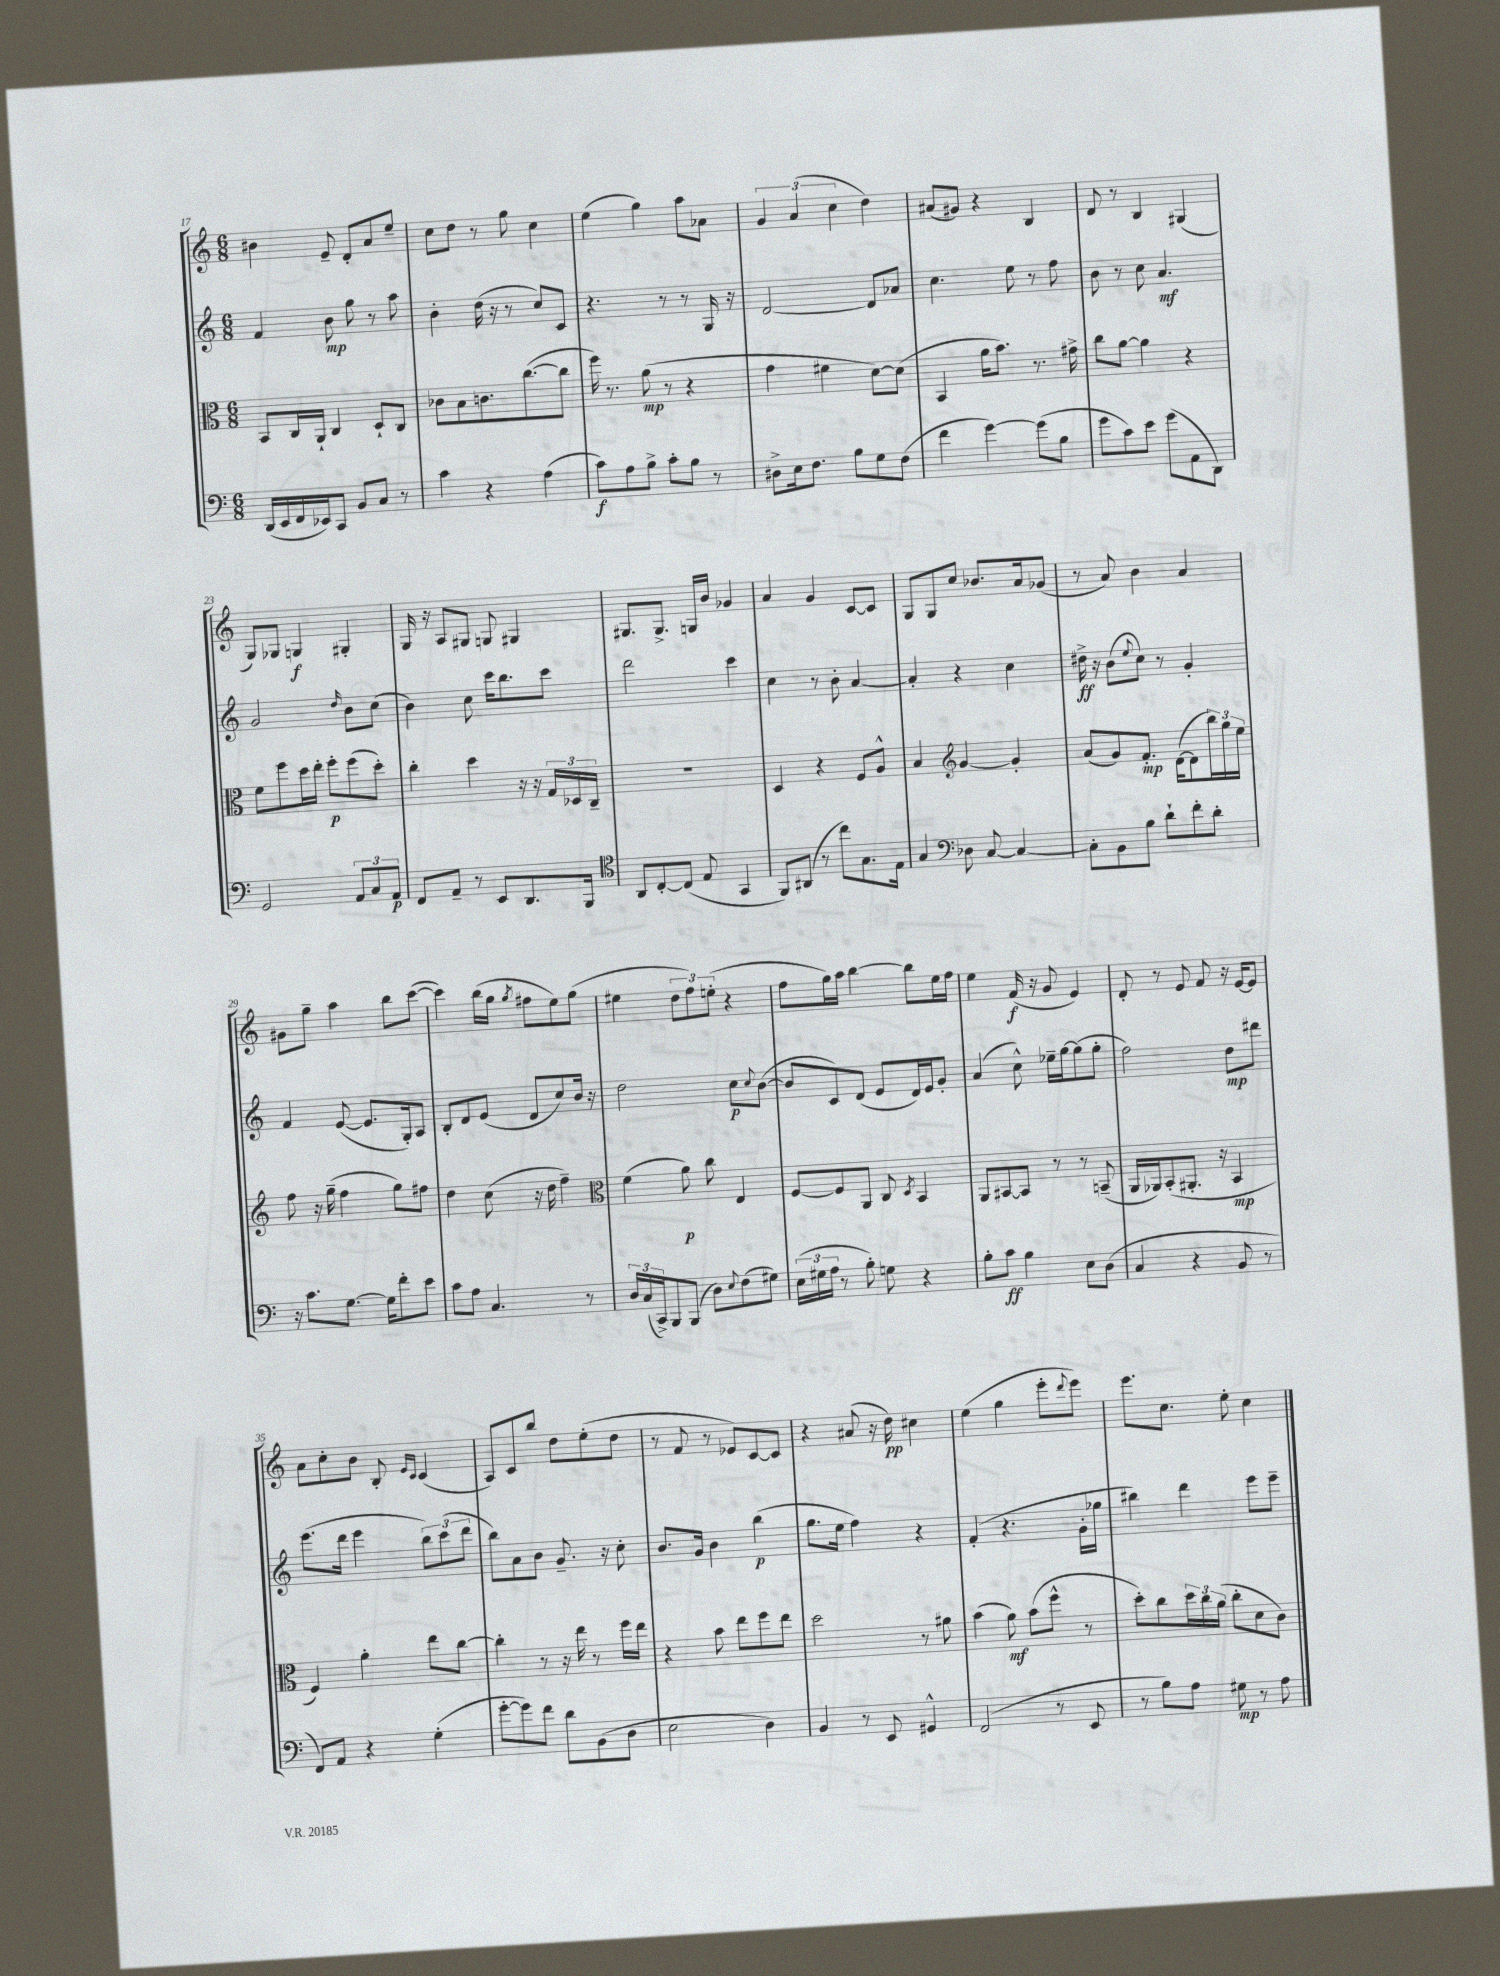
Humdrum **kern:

**kern	**kern	**kern	**kern
*staff4	*staff3	*staff2	*staff1
*clefF4	*clefC3	*clefG2	*clefG2
*k[]	*k[]	*k[]	*k[]
*M6/8	*M6/8	*M6/8	*M6/8
(16DD	8BB	4f	4b#
16EE	.	.	.
16FF	16C	.	.
16EE-)	16AA`	.	.
8CC	4C	8b	8e~
8BB	.	8gg	8d'
8C	8D`	8r	8a
8r	8C	8aa	8ee~
=	=	=	=
4c	8c-	4b'	8cc
.	8B	.	8dd
4r	8.c	(16dd	8r
.	.	16r	.
.	.	8r	8gg
.	([8.cc	.	.
(4A	.	8cc)	4cc
.	8cc]	8c	.
=	=	=	=
8c)	16ff)	4.r	(4ee
.	8.r	.	.
8A	.	.	.
8B^	(8a	.	4gg)
8c'	8r	8r	.
8B	4r	8r	8aa
8r	.	16G	8a-
.	.	16r	.
=	=	=	=
8D#^	4g	[2d	6g
16E	.	.	.
.	.	.	(6a
8.F	.	.	.
.	4f#	.	.
.	.	.	6cc
8B	.	.	.
8G	[8d)	8d]	4dd)
(8F	(8d]	8a-	.
=	=	=	=
4f	4BB	4.cc	(8a#
.	.	.	8g#)
[4g)	16a	.	4r
.	8.b)	.	.
.	.	8ee	.
(8g]	8.r	8r	4B
8B	.	8ff	.
.	16g#^	.	.
=	=	=	=
8g	8cc	8b	8d
8c)	[8a	8r	8r
8e	4a]	8cc	4B
(8g	.	4.a	.
8AA	4r	.	(4G#
8DD)	.	.	.
=	=	=	=
2GG	8f	2g	8G)
.	8ff	.	8G-
.	16dd	.	4G
.	16ee'	.	.
.	8ff'	.	.
.	.	16qqdd	.
12AA	(8ff	8b	4G#'
12C	.	.	.
.	8dd')	(8cc	.
12AA	.	.	.
=	=	=	=
8FF	4cc'	4b)	16G
.	.	.	16r
8AA~	.	.	8A
8r	4dd	8cc	8G#
8EE	.	16ccc	8G
.	.	8.bb	.
8.DD	16r	.	4G#
.	16r	.	.
.	24G	8ccc	.
.	24D-	.	.
16BBB	.	.	.
.	24C~	.	.
=	=	=	=
*clefC4	*	*	*
8AA	2.r	2ddd	8.G#
[8C'	.	.	.
.	.	.	8.G#^
(8C]	.	.	.
8E	.	.	16G
.	.	.	16b
4GG	.	4ccc	4g-
=	=	=	=
8FF)	4D	4cc	4a
(8AA#	.	.	.
8r	4r	8r	4g
8cc)	.	8b'	.
8.G	8F	[4a	[8c
.	8A^^	.	8c]
16E	.	.	.
=	=	=	=
4G	4B	4a']	8G
.	.	.	8G
*clefF4	*clefG2	*	*
8D-	[4g	4r	8cc
[8C	.	.	8.b-
4C_	4g']	4cc	.
.	.	.	16a
.	.	.	(8g-
=	=	=	=
8C']	(8a	16dd#^	8r
.	.	16r	.
8BB	8g)	(8b	8a)
.	.	8qqee	.
8B	8.f'	8cc)	4b
8d`	.	8r	.
.	([16d	.	.
8f'	8d]	4g'	4a
8d'	24bb)	.	.
.	24gg	.	.
.	24ee	.	.
=	=	=	=
16r	8ff	4f	8g#
8.c	.	.	.
.	16r	.	8gg~
.	(16gg~	.	.
[8.G	4ff	([8e	4aa
.	.	8.e]	.
16G]	.	.	.
8f'	8gg)	.	8bb
.	.	16G')	.
8e	8ff#	8A	([8ccc
=	=	=	=
8c	4dd	8B'	4ccc])
8A	.	8d	.
4.C	(8cc	(8e	(16bb
.	.	.	16gg
.	.	.	8qgg
.	16r	8d	8ff#
.	16dd	.	.
.	4ff~)	8cc)	8ee)
8r	.	16b	(8gg
.	.	16r	.
=	=	=	=
*	*clefC3	*	*
24D	(4f	2dd	4ee#
(24C	.	.	.
24CC^)	.	.	.
8BBB	.	.	.
(8BBB	8a)	.	12dd
.	.	.	12ff)
8D)	8cc	.	.
.	.	.	(12ee'
8qqE	.	.	.
(8F	4E	8cc	4r
.	.	8qqcc	.
8G#)	.	([8b	.
=	=	=	=
(24E	[8F	8b]	8ff
24G#	.	.	.
24A	.	.	.
8r	8F]	8c)	16gg)
.	.	.	16aa
8B')	8AA	(8d	[4bb
8G	8C	8e	.
.	8qD	.	.
4r	4BB	16d)	8bb]
.	.	16e	.
.	.	8g'	16ee
.	.	.	16ff
=	=	=	=
8B'	8AA	(4a	4ee
8c	[8BB#	.	.
4B	8BB#]	8cc^^)	(16f
.	.	.	16r
.	8r	16ee-~	8g
.	.	[16gg	.
8E	8r	(8gg]	4e)
(8D	(8BB~	8gg'	.
=	=	=	=
4C	16AA	2ff)	8d'
.	16AA-)	.	.
.	(8BB'	.	8r
4r	8.AA#'	.	8e
.	.	.	8f
.	16r	.	.
8BB	4BB	8dd	16r
.	.	.	[16e
8r	.	8ddd#	8e]
=	=	=	=
8FF)	4F)	(8.eee	8a
8AA	.	.	8cc'
.	.	16ddd	.
4r	4a'	4eee	8b
.	.	.	8B'
.	.	.	16qqe
.	.	.	16qqc
(4G'	8ee	12bb)	(4c
.	.	(12ccc	.
.	[8cc	.	.
.	.	12ddd	.
=	=	=	=
[8g'	4cc']	8bb)	8A)
8g])	.	8a	8c
8f	8r	8b	8bb
8d	16r	8.g~	8dd
.	16ee	.	.
(8BB	8r	.	(8ee'
.	.	16r	.
8D	16ff	8cc'	8dd
.	16ee	.	.
=	=	=	=
2E	4r	8.b	8r
.	.	.	8f
.	.	16g	.
.	8b	4b	8r
.	8ee	.	8e-)
4D)	8ff	(4bb	[8c
.	8ee	.	8c]
=	=	=	=
4BB	2dd	8.gg	4r
.	.	16ee	.
8r	.	4ff)	(8a#
8EE	.	.	16r
.	.	.	16dd)
4GG#^^	8r	4r	4cc#
.	8a#	.	.
=	=	=	=
(2FF	(4b	(4f'	(4ee
.	8a)	4.r	4gg
.	(8b	.	.
8r	8ff^^	.	8eee'
.	.	.	8qqddd
8EE	8r	16g'	8eee)
.	.	16gg-	.
=	=	=	=
8r	8dd')	4bb#)	8.eee
8B)	8cc	.	.
.	.	.	8.cc
8A	24dd	4ddd	.
.	24cc	.	.
.	(24a	.	.
8G#	8cc'	.	8ee'
8r	8d	8eee	4cc
8A	8c)	8eee~	.
==	==	==	==
*-	*-	*-	*-
